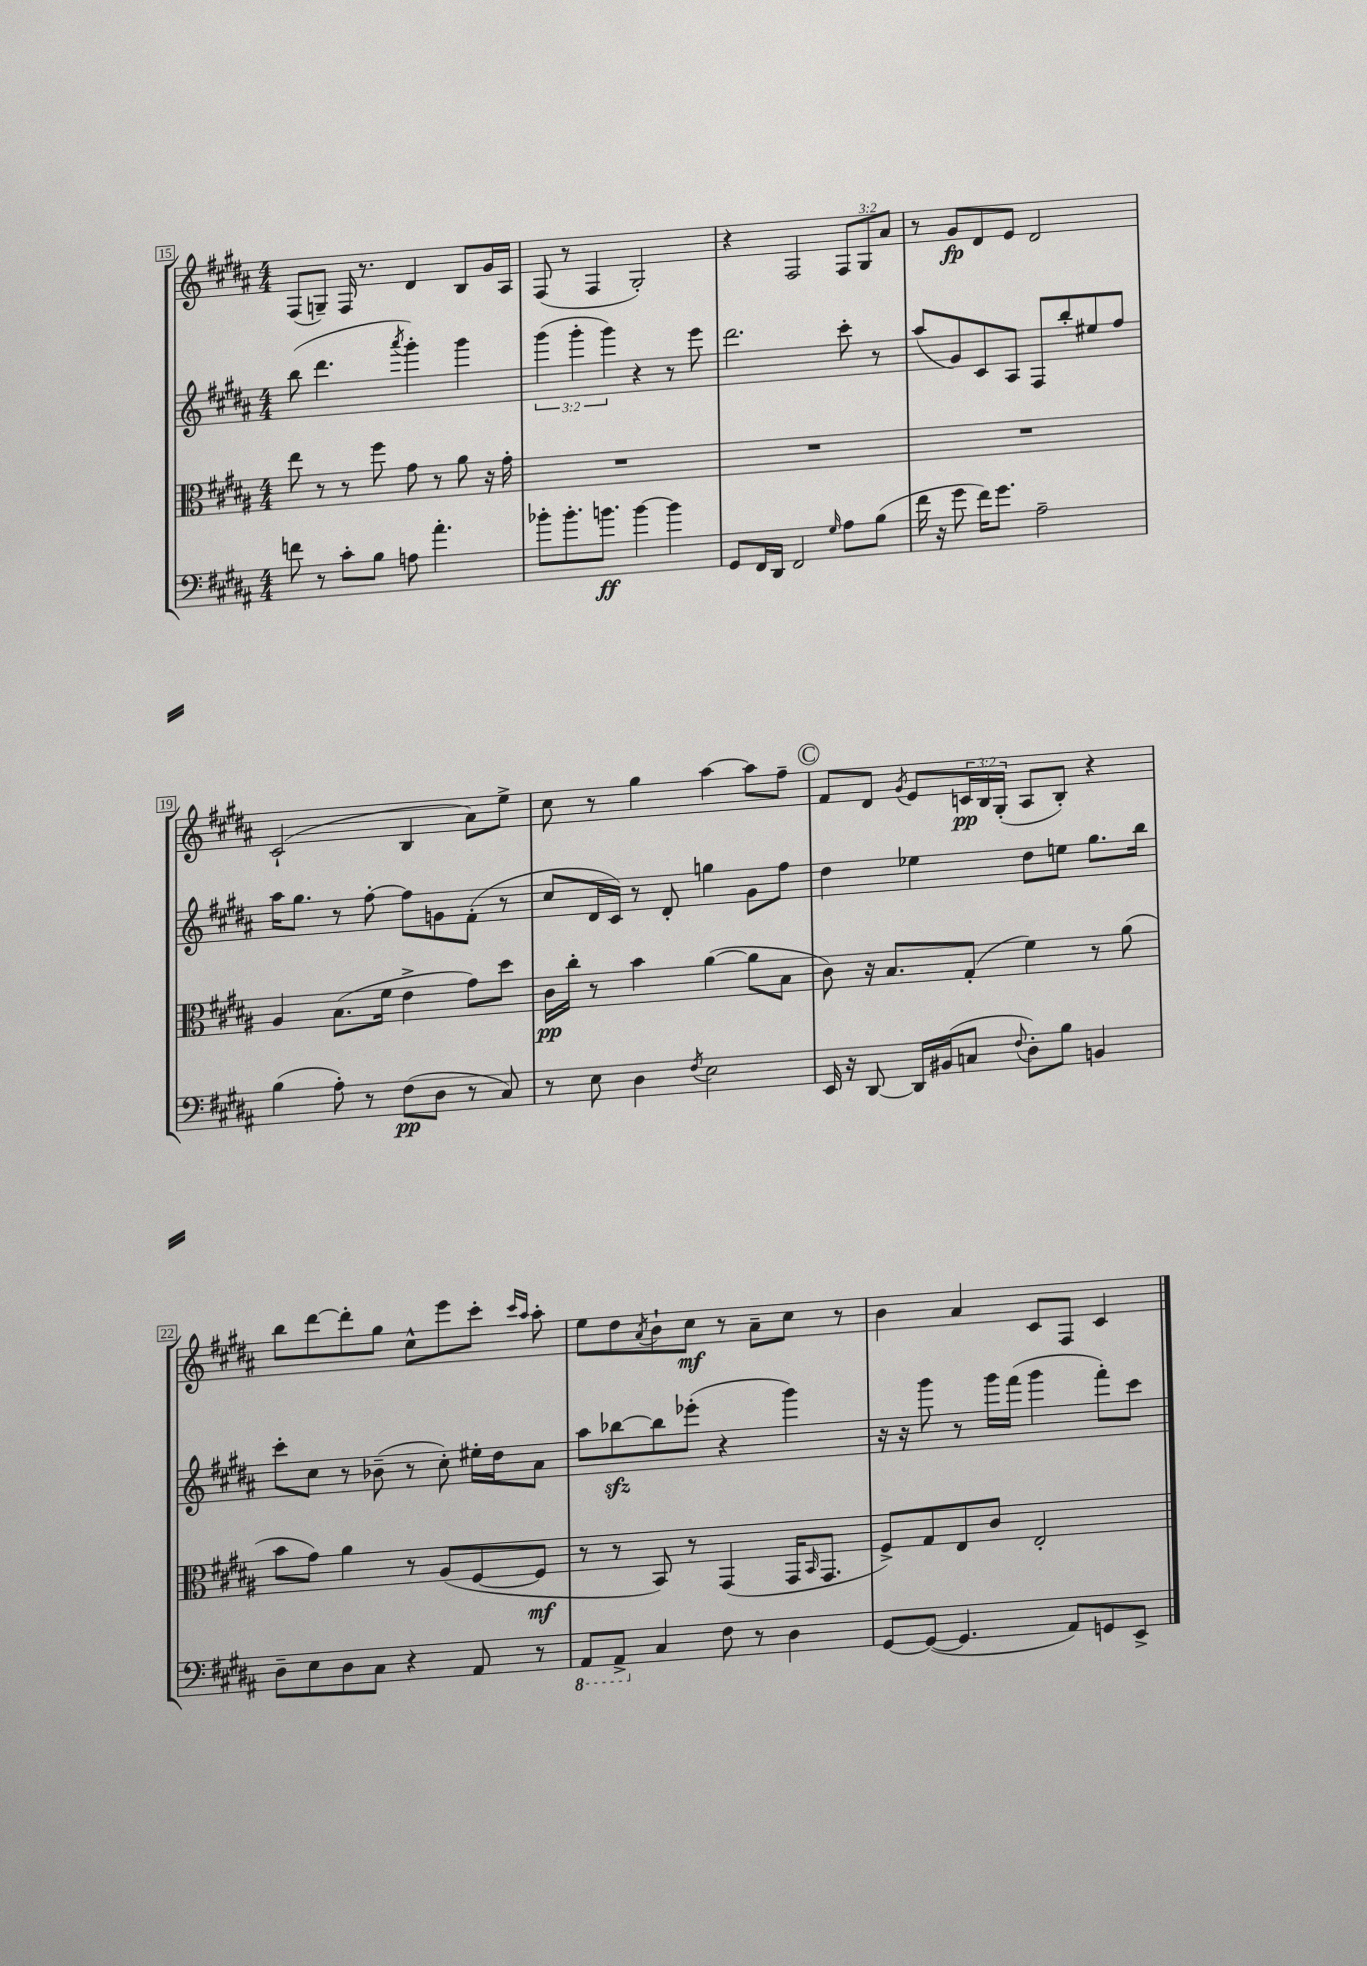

**kern	**dynam	**kern	**dynam	**kern	**kern	**dynam
*part4	*part4	*part3	*part3	*part2	*part1	*part1
*staff4	*staff4	*staff3	*staff3	*staff2	*staff1	*staff1
*clefF4	*	*clefC3	*	*clefG2	*clefG2	*
*k[f#c#g#d#a#]	*	*k[f#c#g#d#a#]	*	*k[f#c#g#d#a#]	*k[f#c#g#d#a#]	*
*M4/4	*	*M4/4	*	*M4/4	*M4/4	*
=15	=15	=15	=15	=15	=15	=15
8fn\	.	8ee\	.	(8bb\	(8F#/L	.
8r	.	8r	.	4.ddd#\	8Gn~/J)	.
8c#'\L	.	8r	.	.	16F#/	.
.	.	.	.	.	8.r	.
8B\J	.	8ff#\	.	.	.	.
.	.	.	.	8qaaa#/	.	.
8An\	.	8g#\	.	4ggg#'\)	4d#/	.
4.a#'\	.	8r	.	.	.	.
.	.	8a#\	.	4ggg#\	8B/L	.
.	.	16r	.	.	16g#/L	.
.	.	16g#'\	.	.	16A#/JJ	.
=16	=16	=16	=16	=16	=16	=16
8b-X'\L	.	1r	.	(6ggg#\	(8F#/	.
8.b-'\	.	.	.	.	8r	.
.	.	.	.	6ggg#'\	.	.
.	.	.	.	.	4F#/	.
8.bn\J	ff	.	.	.	.	.
.	.	.	.	6ggg#\)	.	.
[4b\	.	.	.	4r	2G#'/)	.
4b\]	.	.	.	8r	.	.
.	.	.	.	8eee\	.	.
=17	=17	=17	=17	=17	=17	=17
8GG#/L	.	1r	.	2.ddd#\	4r	.
16FF#/L	.	.	.	.	.	.
16DD#/JJ	.	.	.	.	.	.
2FF#/	.	.	.	.	2F#/	.
16qqG#/	.	.	.	.	.	.
8A#\L	.	.	.	8ccc#'\	12F#/L	.
.	.	.	.	.	12G#/	.
(8B\J	.	.	.	8r	.	.
.	.	.	.	.	12a#/J	.
=18	=18	=18	=18	=18	=18	=18
16f#\	.	1r	.	(8aa#/L	8r	.
16r	.	.	.	.	.	.
8g#\	.	.	.	8g#/)	8g#/L	fp
16f#\KL)	.	.	.	8c#/	8d#/	.
8.g#\J	.	.	.	.	.	.
.	.	.	.	8A#/J	8e/J	.
2A#~\	.	.	.	8F#/L	2d#/	.
.	.	.	.	8bb'/	.	.
.	.	.	.	8ee#X/	.	.
.	.	.	.	8ff#/J	.	.
!!LO:LB:g=z
=19	=19	=19	=19	=19	=19	=19
(4B\	.	4A#/	.	16aa#\KL	(2c#`/	.
.	.	.	.	8.gg#\J	.	.
8A#'\)	.	(8.B\L	.	8r	.	.
8r	.	.	.	[8ff#'\	.	.
.	.	16f#\Jk	.	.	.	.
(8F#\L	pp	4e^\	.	8ff#\L]	4B/	.
8D#\J	.	.	.	8gn\	.	.
8r	.	8g#\L)	.	(8f#'\J	8a#\L)	.
8C#/)	.	8dd#\J	.	8r	8ee^\J	.
=20	=20	=20	=20	=20	=20	=20
8r	.	16c#\LL	pp	8cc#/L	8cc#\	.
.	.	16cc#'\JJ	.	.	.	.
8E\	.	8r	.	16d#/L	8r	.
.	.	.	.	16c#/JJ)	.	.
4D#\	.	4b\	.	8r	4gg#\	.
.	.	.	.	8d#'/	.	.
8qF#/	.	.	.	.	.	.
2E\	.	([4a#\	.	4ggn\	[4aa#\	.
.	.	8a#\L]	.	8g#\L	8aa#\L]	.
.	.	8B\J	.	8ff#\J	8ff#~\J	.
!!LO:REH:place=s1:t=C
=21	=21	=21	=21	=21	=21	=21
16EE/	.	8c#\)	.	4dd#\	8f#/L	.
16r	.	.	.	.	.	.
[8DD#/	.	16r	.	.	8d#/J	.
.	.	8.B/L	.	.	.	.
.	.	.	.	.	8qg#/	.
16DD#/LL]	.	.	.	4ee-X\	8e/L	.
(16BB#X/J	.	.	.	.	.	.
8Cn/J	.	(8G#'/J	.	.	24cn/L	pp
.	.	.	.	.	24B/	.
.	.	.	.	.	(24G#'/JJ	.
8qqF#/	.	.	.	.	.	.
8D#'\L)	.	4f#\)	.	8dd#\L	8A#/L	.
8B\J	.	.	.	8een\J	8B'/J)	.
4BBn/	.	8r	.	8.gg#\L	4r	.
.	.	(8a#\	.	.	.	.
.	.	.	.	16bb\Jk	.	.
!!LO:LB:g=z
=22	=22	=22	=22	=22	=22	=22
8D#~\L	.	8b\L	.	8ccc#'\L	8bb\L	.
8E\	.	8g#\J)	.	8cc#\J	[8ddd#\	.
8D#\	.	4a#\	.	8r	8ddd#'\]	.
8C#\J	.	.	.	(8b-X~\	8gg#\J	.
4r	.	8r	.	8r	8cc#^^\L	.
.	.	(8A#/L	.	8cc#'\)	8eee\	.
8AA#/	.	[8F#/	.	16ee#X'\LL	8ccc#'\J	.
.	.	.	.	16dd#\J	.	.
.	.	.	.	.	16qqccc#/LL	.
.	.	.	.	.	16qqaa#/JJ	.
8r	.	8F#/J]	mf	8a#\J	8aa#'\	.
=23	=23	=23	=23	=23	=23	=23
*8ba	*	*	*	*	*	*
8AAA#/L	.	8r	.	8aa#\L	8ee\L	.
8AAA#^/J	.	8r	.	[8bb-Xzz\	8dd#\	.
.	.	.	.	.	8qa#/	.
*X8ba	*	*	*	*	*	*
4C#/	.	8BB/)	.	8bb-\]	8b`\	.
.	.	8r	.	(8eee-X'\J	8cc#\J	mf
8F#\	.	(4GG#/	.	4r	8r	.
8r	.	.	.	.	8a#~\L	.
4D#\	.	16GG#/KL	.	4ggg#\)	8cc#\J	.
.	.	16qqBB/	.	.	.	.
.	.	8.GG#/J	.	.	.	.
.	.	.	.	.	8r	.
=24	=24	=24	=24	=24	=24	=24
[8GG#/L	.	8F#^/L)	.	16r	4b\	.
.	.	.	.	16r	.	.
(8GG#/J_	.	8G#/	.	8ggg#\	.	.
4.GG#/]	.	8E/	.	8r	4a#/	.
.	.	8c#/J	.	16ggg#\LL	.	.
.	.	.	.	(16fff#\JJ	.	.
.	.	2E'/	.	4ggg#\	8c#/L	.
8AA#/L)	.	.	.	.	8F#/J	.
8GGn/	.	.	.	8fff#'\L)	4c#/	.
8EE^/J	.	.	.	8ccc#\J	.	.
==	==	==	==	==	==	==
*-	*-	*-	*-	*-	*-	*-
